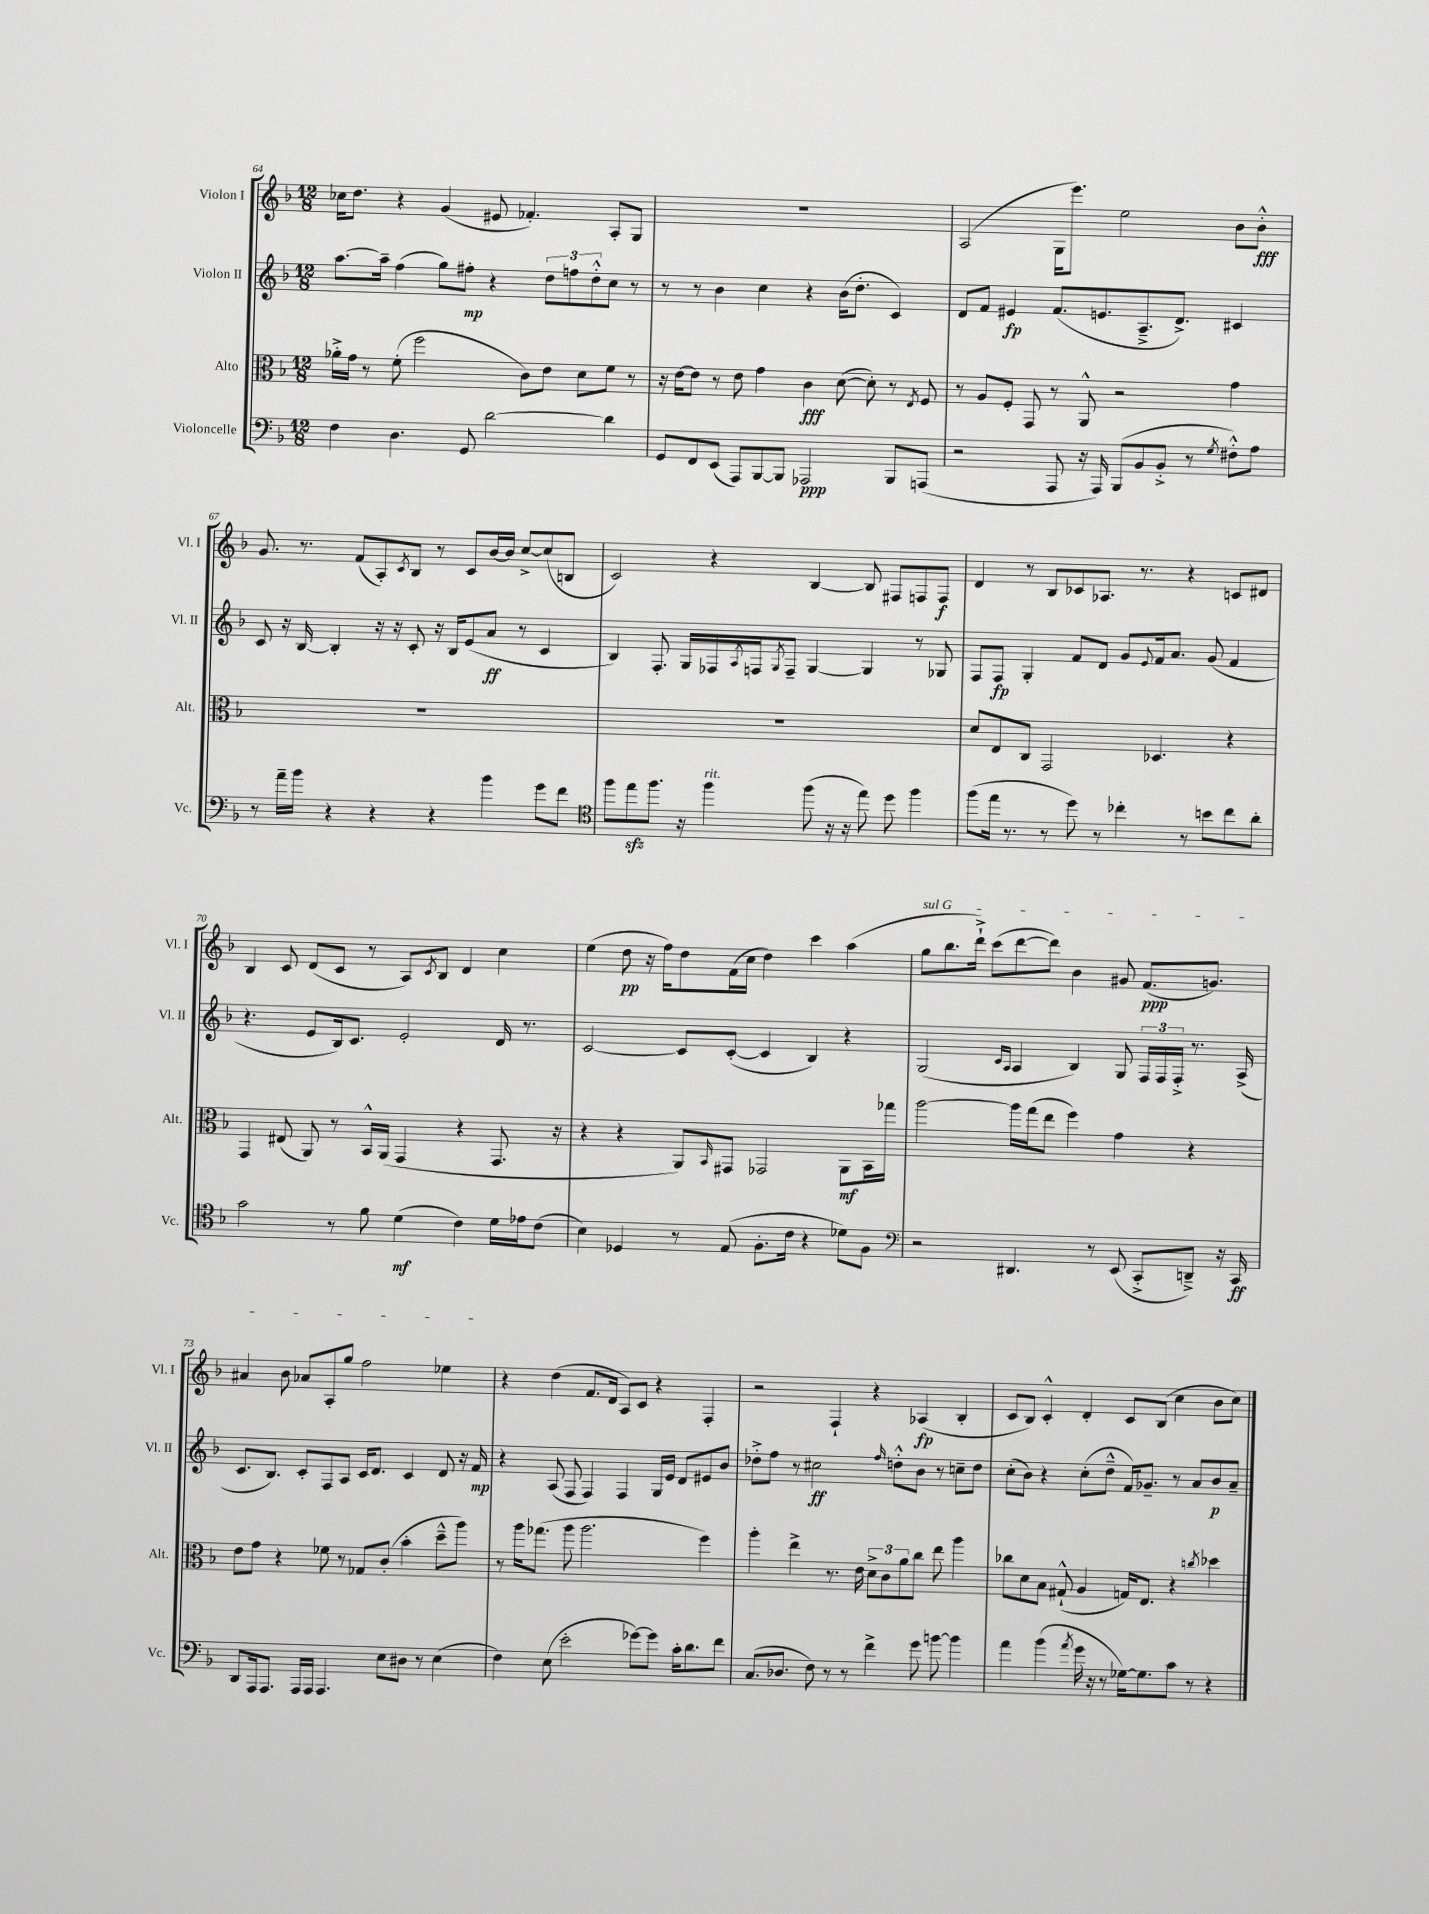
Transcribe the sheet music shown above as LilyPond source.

<<
\new StaffGroup <<
\new Staff = "s0" \with { instrumentName = "Violon I" shortInstrumentName = "Vl. I" } {
    \clef treble \key f \major \numericTimeSignature \time 12/8
    ces''16 d''8. r4 g'4( eis'8 fes'4.-.) a8-. g8 |
    R1. |
    a2( g16 e'''8.) e''2 bes'8 bes'8-.-^\fff |
    g'8. r8. f'8( a8-.) \acciaccatura { c'8 } bes8 r8 c'8 bes'16~ bes'16 c''8~-> c''8( b8 |
    c'2) r4 bes4~ bes8 fis8 f8 f8\f |
    d'4 r8 bes8 ces'8 aes8. r8. r4 c'8 dis'8 |
    bes4 c'8 d'8( c'8 r8 a8) \acciaccatura { c'8 } bes8 d'4 c''4 |
    e''4( d''8\pp r16 f''16) d''8 f'16( c''16 d''4) c'''4 a''4( |
    \once \override TextSpanner.bound-details.left.text = \markup { \italic "sul G" } g''8\startTextSpan bes''8. d'''16-!->) c'''8( d'''8~ d'''8) bes'4 gis'8 f'8.\ppp( g'8.) |
    ais'4 bes'8 aes'8 a8-. g''8 f''2 ees''4\stopTextSpan |
    r4 d''4( f'8. d'16 a8) c'8 r4 f4-. |
    r2 f4-! r4 aes4\fp( bes4-. |
    c'8 bes8) c'4-.-^ d'4-. c'8 bes8( c''4 bes'8 c''8) \bar "|." |
}
\new Staff = "s1" \with { instrumentName = "Violon II" shortInstrumentName = "Vl. II" } {
    \clef treble \key f \major \numericTimeSignature \time 12/8
    a''8.~ a''16-- f''4( g''8) fis''8-.\mp r4 \tuplet 3/2 { d''8 f''8 d''8-.-^ } c''8 r8 |
    r8 r8 bes'4 c''4 r4 bes'16( d''8.-. c'4) |
    d'8 f'8 eis'4\fp f'8.( e'8. a8.---> d'8.->) cis'4 |
    c'8 r16 bes16~ bes4-. r16 r16 c'8-. r16 bes16 e'8( a'8\ff r8 c'4 |
    bes4) f8.-. g16 fes16 \acciaccatura { a8 } f16 \acciaccatura { g8 } f8-- g4~ g4 r8 ges8 |
    f8 f8\fp g4-. f'8 d'8 g'8 \appoggiatura { e'8 } f'16 a'8. g'8( f'4 |
    r4. e'8 bes16) c'8. e'2-. d'16 r8. |
    c'2~ c'8 c'8~-.( c'4 bes4) r4 |
    g2( \grace { c'16 a16 } a4 bes4) g8 \tuplet 3/2 { f16 f16 f16-.-> } r8. a16->( |
    c'8. bes8.) c'8-. f8 a8 c'16 d'8. c'4 d'8 r16 f'16\mp |
    r4 a8( f8 f4) f4 g16 e'16 d'8 eis'8 bes'8 |
    des''8-.-> f''8 r8 cis''2\ff \grace { f''16 } d''8-.-^ bes'8 r8 c''8-- d''8 |
    c''8-.( bes'8) r4 c''8-.( d''8---^ f'16) ges'8.-- r8 a'8 bes'8\p a'8-- \bar "|." |
}
\new Staff = "s2" \with { instrumentName = "Alto" shortInstrumentName = "Alt." } {
    \clef alto \key f \major \numericTimeSignature \time 12/8
    aes'16-.-> g'16 r8 f'8-.( f''2 c'8) e'8 d'8 f'8 r8 |
    r16 e'16~ e'8 r8 e'8 g'4 c'4\fff d'8~( d'8-.) r8 \acciaccatura { e8 } f8 |
    r8 a8 f8-. g,8 r8 a,8-^ r2 g'4 |
    R1. |
    R1. |
    d'8 e8 c8 g,2 des4. r4 |
    g,4 eis8( a,8) r8 bes,16-^ a,16( g,4 r4 g,8. r16 |
    r4 r4 a,8) \grace { bes,16 } gis,8 ges,2 a,8\mf bes,16 ges''16 |
    a''2~ a''16 g''16( e''8 f''4) g'4 r4 |
    e'8 g'8 r4 fes'8 r8 ges8 c'8-.( bes'4-. d''8---^ a''8) |
    r8 a''16 ges''8.( a''8 a''2. f''4) |
    a''4-. e''4-> r8. e'16 \tuplet 3/2 { d'8-> c'8 a'8 } c''8 e''8 a''4 |
    ces''8 d'8 bes8 gis8-!-^( a4 g16) e8. r4 \acciaccatura { c''8 } des''4 \bar "|." |
}
\new Staff = "s3" \with { instrumentName = "Violoncelle" shortInstrumentName = "Vc." } {
    \clef bass \key f \major \numericTimeSignature \time 12/8
    f4 d4. g,8 d'2~ d'4 |
    g,8 f,8 e,8( a,,8) bes,,8~ bes,,8 aes,,2\ppp bes,,8 a,,8( |
    r2 a,,8 r16 a,,16) bes,,8( bes,8 bes,8-.-> r8 \acciaccatura { g8 } fis8-.-^) a8 |
    r8 a'16-- bes'16 r4 r4 r4 bes'4 g'8 f'8 |
    \clef tenor f''8 e''8\sfz f''8. r16 f''4^\markup { \italic "rit." } f''8( r16 r16 e''8) d''8 f''4 |
    f''8( e''16 r8. r8 d''8) r8 ces''4-. r8 b'8 ces''8 a'8-. |
    g'2 r8 f'8 d'4\mf( c'4) d'16 ees'16 c'8( |
    bes4) des4 r8 e8( f8.-. c'16 r4 des'8) f8 |
    \clef bass r2 dis,4. r8 e,8( c,8-.-> d,8--->) r16 c,16\ff |
    d,8 a,,16 a,,8. a,,16 a,,16 a,,4. e8 dis8 r8 e4( |
    f4) e8( e'2-. ges'8~) ges'8 c'16-. d'8. f'8 |
    c8.( des8. f8) r8 r8 f'4-> g'8 b'8~ b'4 |
    a'4 bes'4( \acciaccatura { a'8 } g'16 r16 r8 ges16~) ges8. c'8 r8 r4 \bar "|." |
}
>>
>>
\layout { \context { \Score currentBarNumber = #64 } }
